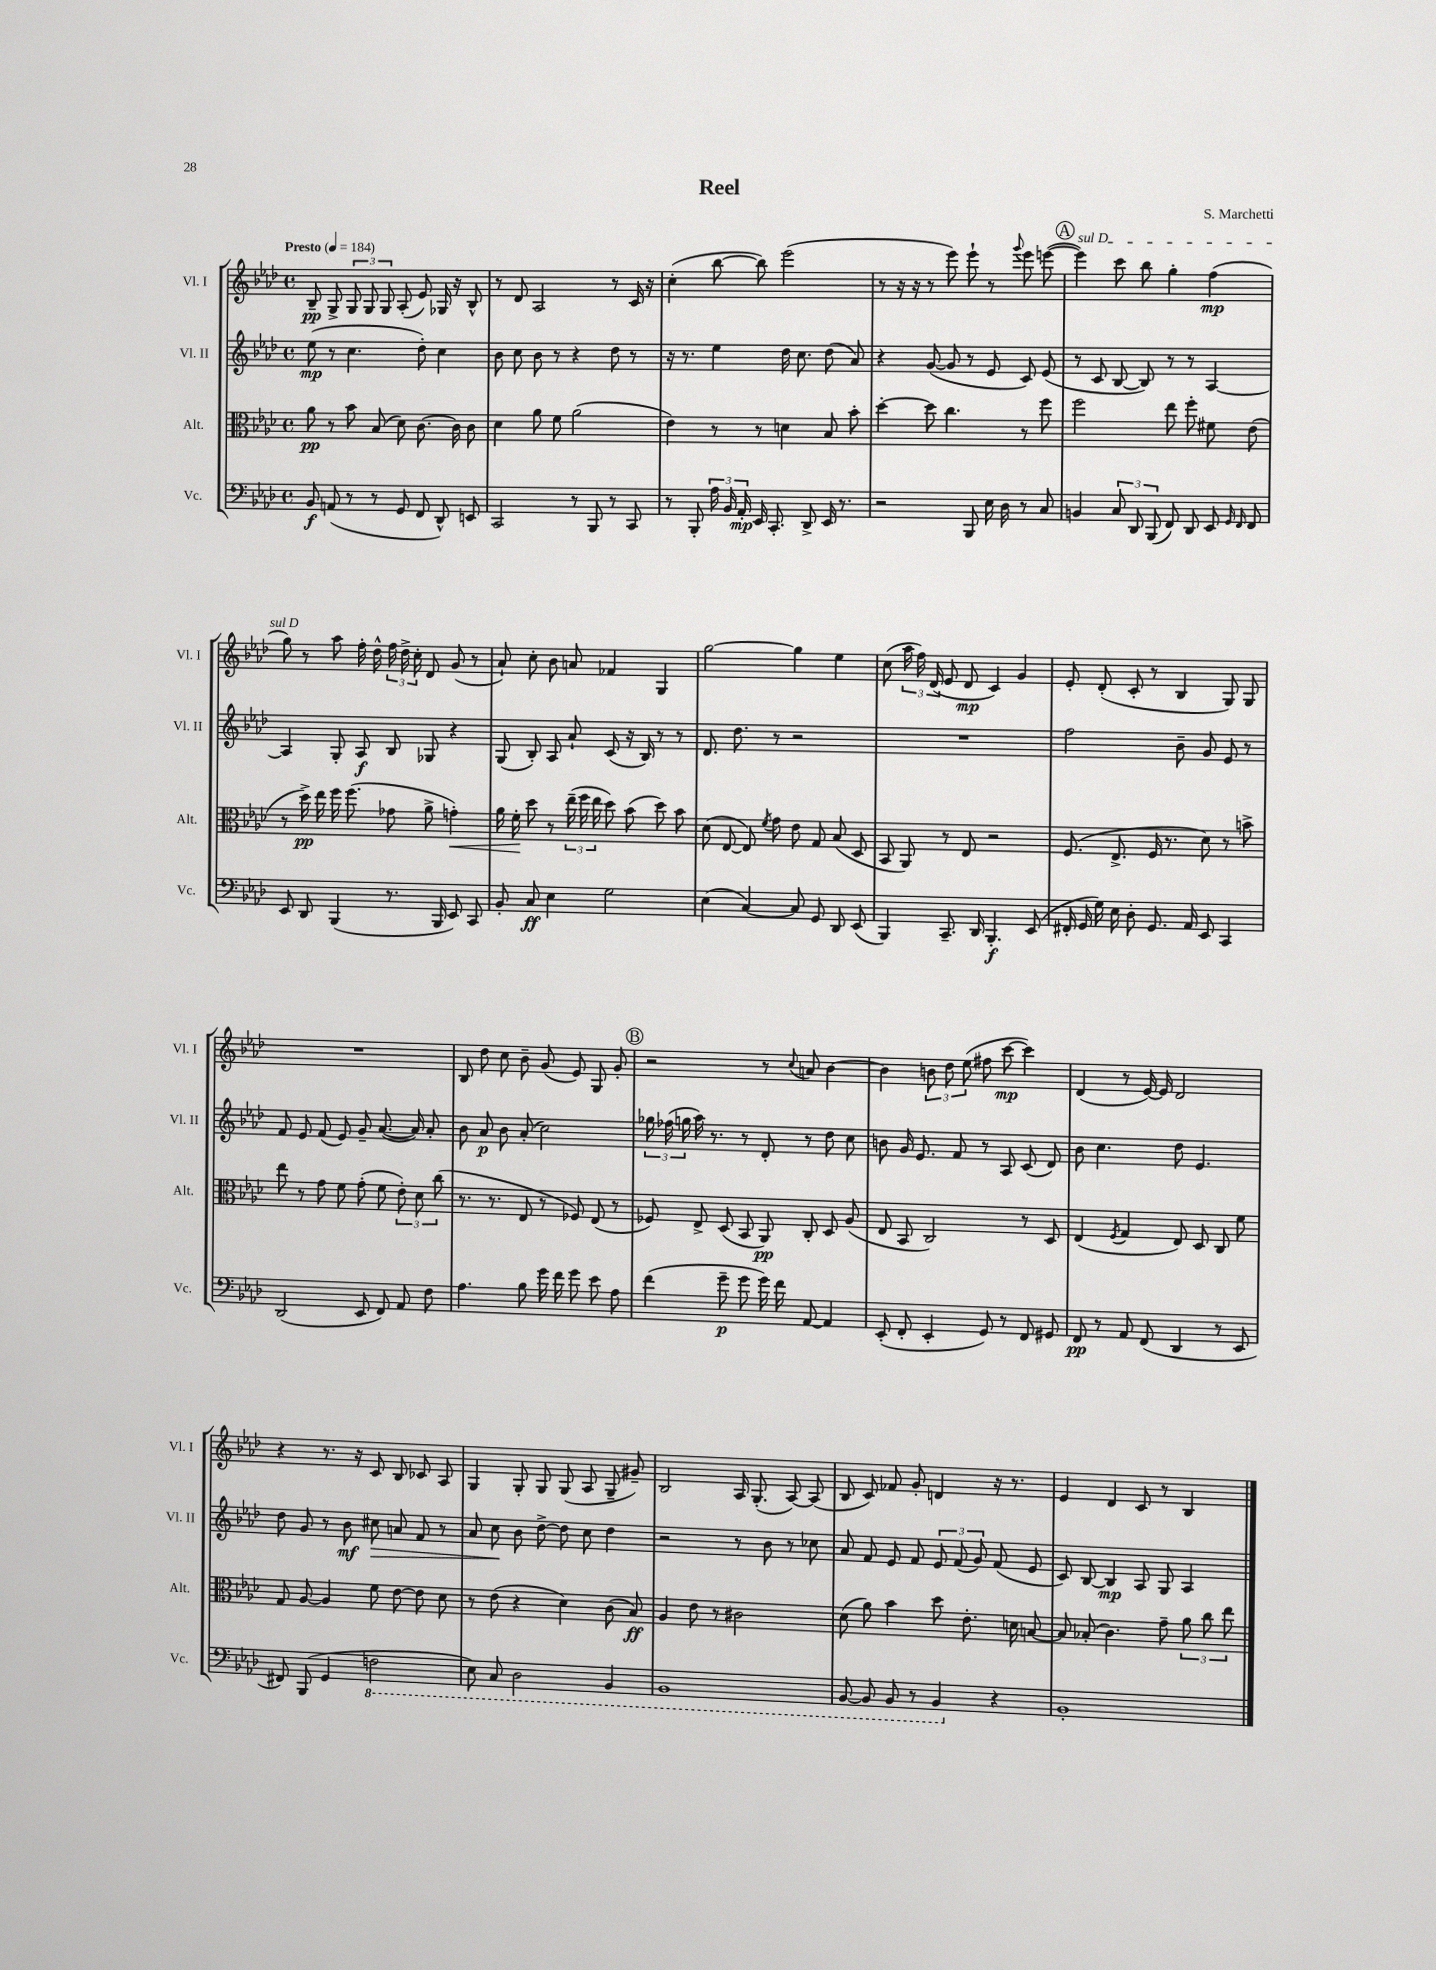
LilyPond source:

\header { title = "Reel" composer = "S. Marchetti" }
<<
\new StaffGroup <<
\new Staff = "s0" \with { instrumentName = "Vl. I" shortInstrumentName = "Vl. I" } {
    \clef treble \key aes \major \defaultTimeSignature \time 4/4 \tempo "Presto" 4 = 184
    \autoBeamOff bes8--\pp g8-> \tuplet 3/2 { g8 g8 g8 } aes8-.( ees'8) ges16 r16 bes8-^ |
    r8 des'8 aes2 r8 c'16 r16 |
    c''4-.( bes''8~ bes''8) ees'''2( |
    r8 r16 r16 r8 ees'''8) ees'''8-! r8 \appoggiatura { g'''8 } ees'''8 e'''8~( |
    \mark \markup { \circle "A" } \once \override TextSpanner.bound-details.left.text = \markup { \italic "sul D" } e'''4\startTextSpan) c'''8 bes''8 g''4-. f''4\mp( |
    g''8\stopTextSpan) r8 aes''8 f''16-. des''16-^ \tuplet 3/2 { f''16 des''16-> c''16-. } des'8 g'8( r8 |
    aes'8-!) c''8-. bes'8 a'8 fes'4 g4 |
    g''2~ g''4 ees''4 |
    c''8( \tuplet 3/2 { aes''16 f''16) des'16( } ees'8 des'8\mp c'4) g'4 |
    ees'8-. des'8-.( c'8-. r8 bes4 g8) g8 |
    R1 |
    bes8 des''8 c''8 bes'8-- g'8( ees'8) g8 g'8-. |
    \mark \markup { \circle "B" } r2 r8 \appoggiatura { c''8 } a'8 bes'4~ |
    bes'4 \tuplet 3/2 { b'8 des''8 ees''8( } fis''8 c'''8~\mp c'''4) |
    des'4( r8 ees'16~) ees'16 des'2 |
    r4 r8. r16 c'8 bes8 ces'8 aes8 |
    g4 g8-. g8 g8( aes8 g8-- gis'8--) |
    bes2 aes16 g8.-.( aes8~) aes8( |
    bes8 c'8) fes'8 g'8-. d'4 r16 r8. |
    ees'4 des'4 c'8 r8 bes4 \bar "|." |
}
\new Staff = "s1" \with { instrumentName = "Vl. II" shortInstrumentName = "Vl. II" } {
    \clef treble \key aes \major \defaultTimeSignature \time 4/4
    \autoBeamOff ees''8\mp( r8 c''4. des''8-.) c''4 |
    bes'8 c''8 bes'8 r8 r4 des''8 r8 |
    r16 r8. ees''4 des''16 c''8. des''8( aes'8) |
    r4 g'8~( g'8 r8 ees'8 c'8) ees'8( |
    \mark \markup { \circle "A" } r8 c'8 bes8~ bes8) r8 r8 aes4~ |
    aes4 g8-. aes8\f bes8 ges8 r4 |
    g8( bes8-.) aes8 aes'8-! c'8( r16 bes16) r8 r8 |
    des'8. des''8. r8 r2 |
    R1 |
    f''2 bes'8-- g'8 ees'8 r8 |
    f'8 ees'8 f'8( ees'8) g'8-- aes'8.~( aes'16) aes'8-. |
    bes'8 aes'8\p bes'8 aes'8-.( c''2) |
    \mark \markup { \circle "B" } \tuplet 3/2 { ges''16 fes''16( g''16 } aes''16) r8. r8 des'8-. r8 des''8 c''8 |
    b'8 g'16 ees'8. f'8 r8 aes8 c'8( des'8) |
    bes'8 c''4. des''8 ees'4. |
    des''8 g'8 r8 bes'8\mf cis''8\> a'8 f'8 r8 |
    aes'8 c''8\! bes'8 des''8~-> des''8 c''8 des''4 |
    r2 r8 bes'8 r8 ces''8 |
    aes'8 f'8 ees'8 f'8 \tuplet 3/2 { ees'8 f'8( g'8) } f'8( ees'8 |
    c'8) bes8~ bes4\mp aes8 g8 aes4 \bar "|." |
}
\new Staff = "s2" \with { instrumentName = "Alt." shortInstrumentName = "Alt." } {
    \clef alto \key aes \major \defaultTimeSignature \time 4/4
    \autoBeamOff aes'8\pp r8 bes'8 bes8( des'8) c'8.~ c'16 c'8 |
    des'4 aes'8 f'8 aes'2( |
    ees'4) r8 r8 d'4 bes8 bes'8-. |
    des''4~-. des''8 c''4. r8 f''8 |
    \mark \markup { \circle "A" } f''2 ees''8 f''8-. fis'8 ees'8( |
    r8 des''16->\pp) ees''16 f''16 f''8.( ges'8 aes'8-> g'4-.\<) |
    aes'16 f'16-.\! des''8 r8 \tuplet 3/2 { ees''16--( f''16 ees''16 } des''8) bes'8( des''8) bes'8 |
    des'8( ees8~ ees8) \acciaccatura { f'8 } g'8 ees'8 g8 bes8( des8 |
    bes,8 aes,8) r8 ees8 r2 |
    f8.( ees8.-> f16 r8. des'8) r8 b'8-> |
    ees''8 r8 g'8 f'8 g'8-.( f'8 \tuplet 3/2 { ees'8-.) des'8 c''8( } |
    r8. r8. ees8 r8 fes8) ees8( r8 |
    \mark \markup { \circle "B" } fes8) ees8-> des8( bes,8 aes,8\pp) c8-. des8 aes8( |
    ees8 bes,8 c2) r8 des8 |
    ees4( \acciaccatura { f8 } g4 ees8) des8 c8 f'8 |
    g8 aes8~ aes4 f'8 ees'8~ ees'8 des'8 |
    r8 ees'8( r4 des'4) c'8( bes8\ff) |
    aes4 ees'8 r8 cis'2 |
    des'8( aes'8) bes'4 des''8 ees'8.-. d'16 b8~ |
    b8 bes8-.( c'4.) g'8-- \tuplet 3/2 { aes'8 c''8 ees''8 } \bar "|." |
}
\new Staff = "s3" \with { instrumentName = "Vc." shortInstrumentName = "Vc." } {
    \clef bass \key aes \major \defaultTimeSignature \time 4/4
    \autoBeamOff bes,8\f a,8( r8 r8 g,8 f,8 des,8-^) e,8 |
    c,2 r8 bes,,8 r8 c,8 |
    r8 bes,,8-. \tuplet 3/2 { aes16 bes,16 aes,16-.\mp } ees,16 c,8.-. des,8-> ees,16 r8. |
    r2 bes,,8 ees16 des16 r8 c8 |
    \mark \markup { \circle "A" } b,4 \tuplet 3/2 { c8 des,8 bes,,8( } f,8) des,8 ees,8 \grace { g,16 f,16 } f,8 |
    ees,8 des,8 bes,,4( r8. bes,,16 ees,8) c,8 |
    bes,8-. c8\ff ees4 g2 |
    ees4( c4~) c8 g,8 des,8 ees,8( |
    bes,,4) c,8.-- des,16 bes,,4.-.\f ees,8( |
    fis,16-. g,16 g16) ees16 des8-. g,8. aes,16 ees,8 c,4 |
    des,2( ees,8 f,8) aes,8 f8 |
    aes4. bes8 g'16 f'16 g'8 ees'8 aes8 |
    \mark \markup { \circle "B" } f'4( g'8--\p g'8 g'16) f'16 aes,8~ aes,4 |
    ees,8-.( f,8-. ees,4-. g,8) r8 f,8 gis,8 |
    f,8\pp r8 aes,8 f,8( des,4 r8 ees,8 |
    fis,8) bes,,8( g,4 \ottava #-1 f,2 |
    ees,8) c,8 des,2 bes,,4 |
    bes,,1 |
    bes,,8~ bes,,8 bes,,8 r8 bes,,4 \ottava #0 r4 |
    bes,1-. \bar "|." |
}
>>
>>
\layout { \context { \Score \remove "Bar_number_engraver" } }
